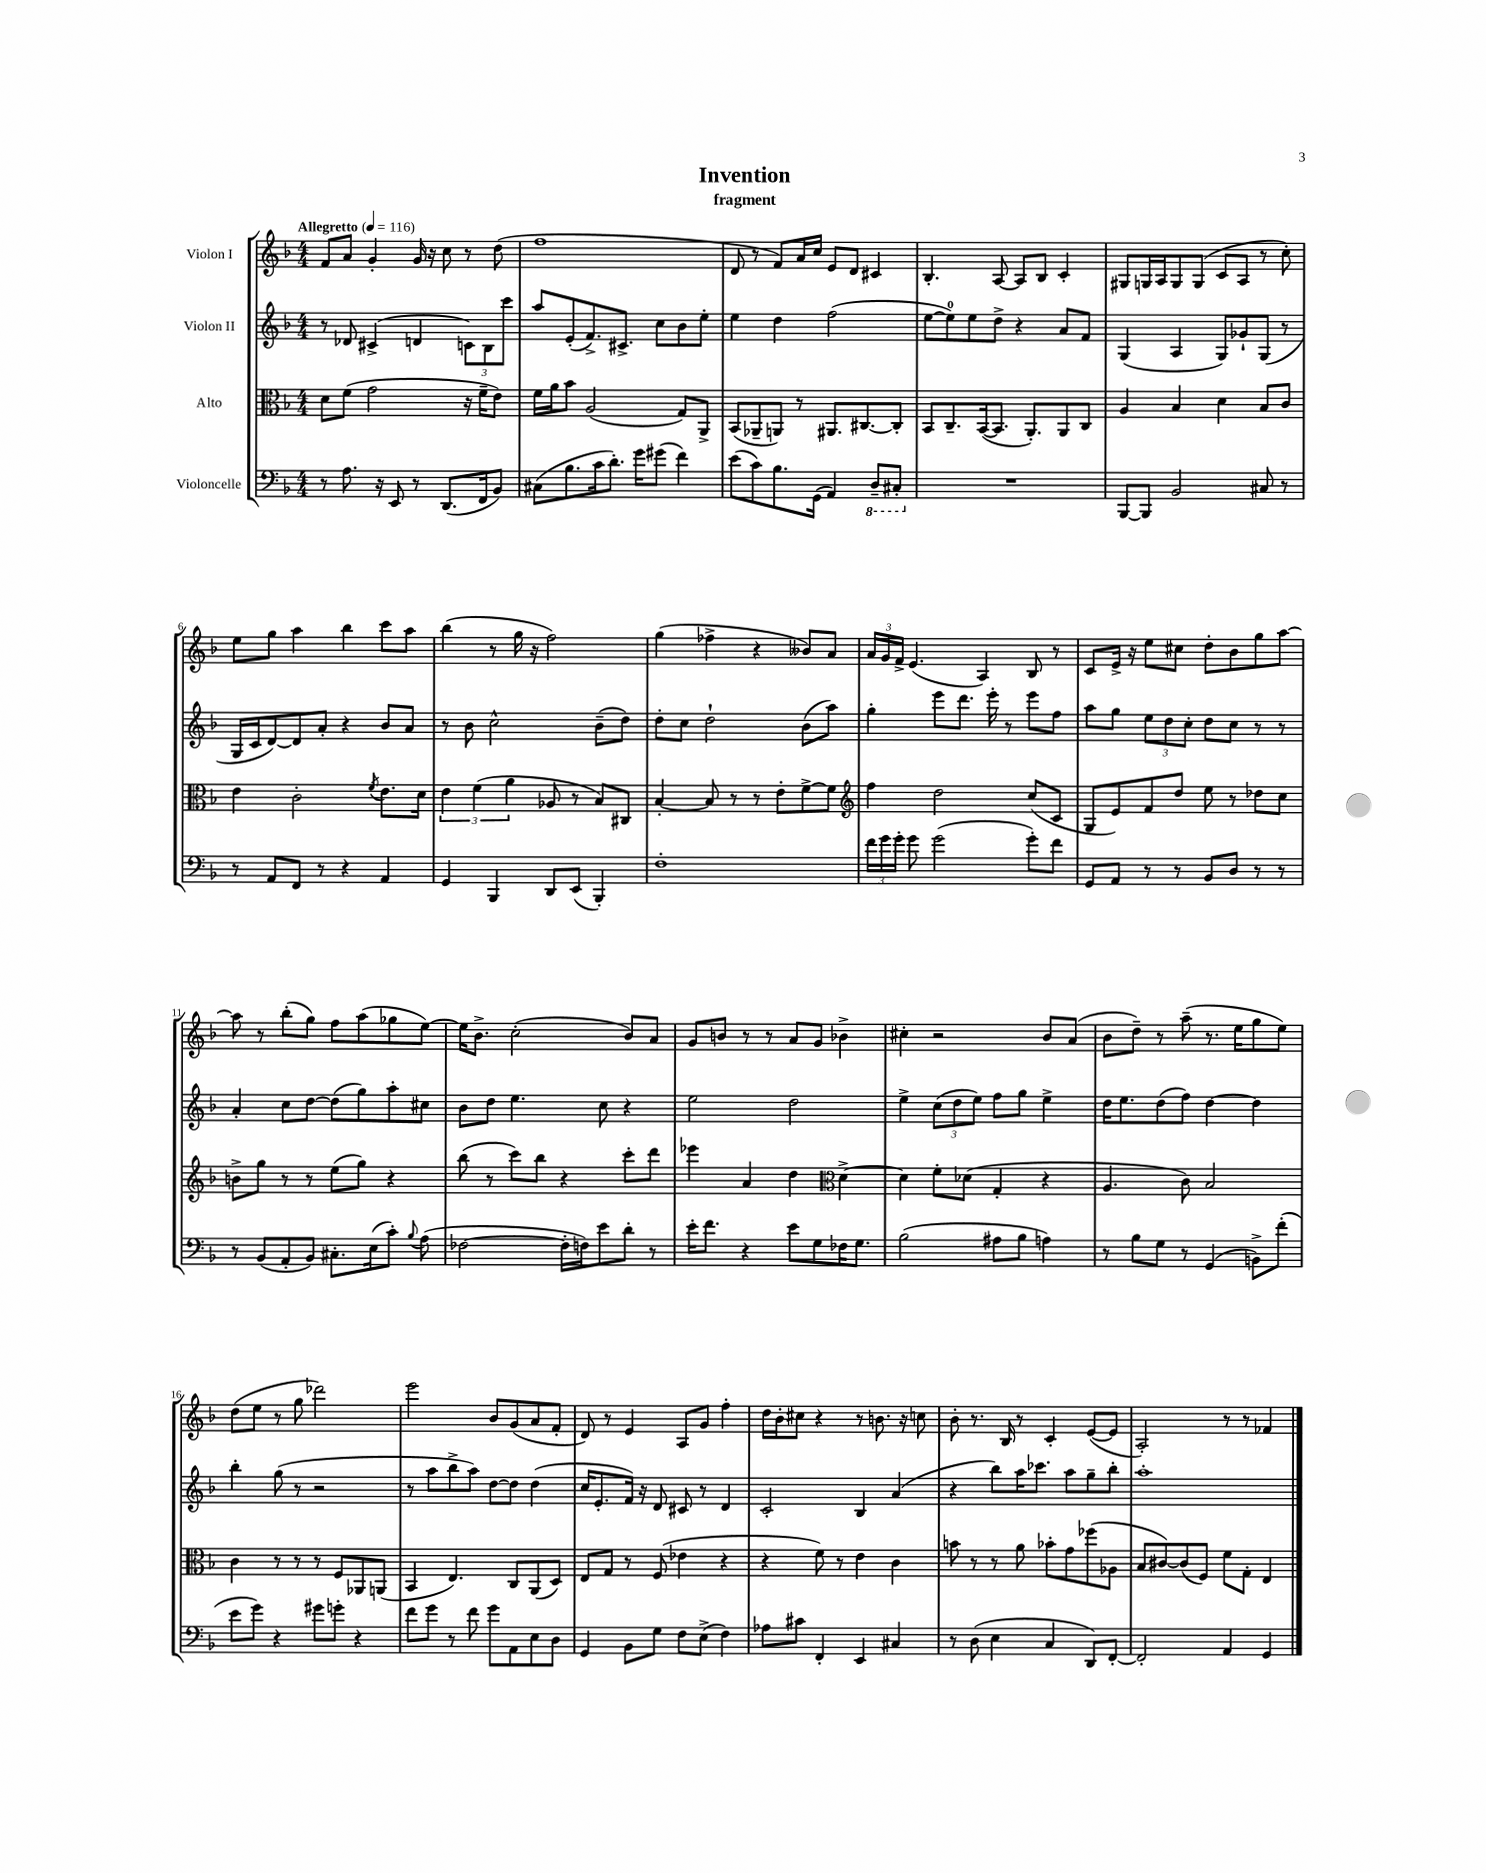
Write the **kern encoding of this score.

**kern	**kern	**kern	**kern
*staff4	*staff3	*staff2	*staff1
*clefF4	*clefC3	*clefG2	*clefG2
*k[b-]	*k[b-]	*k[b-]	*k[b-]
*M4/4	*M4/4	*M4/4	*M4/4
*MM116	*MM116	*MM116	*MM116
8r	8d	8r	8f
8.A	(8f	8d-	8a
.	2g	(4c#^	4g'
16r	.	.	.
8EE	.	.	.
8r	.	4d	16g
.	.	.	16r
(8.DD	.	.	8cc
.	16r	12c)	8r
16FF	16f~	.	.
.	.	12B-	.
8BB-)	8e)	.	(8dd
.	.	12ccc	.
=	=	=	=
(8C#	16f	8aa	1ff
.	16a	.	.
8.B-	8b-	(8e'	.
.	(2A	8.f^)	.
16c	.	.	.
8.d')	.	.	.
.	.	8.c#^	.
16g	.	.	.
(8g#	.	8cc	.
4f)	8G)	8b-	.
.	8AA^	8ee'	.
=	=	=	=
(8e	(8BB-	4ee	8d
8c)	8AA-~	.	8r
8.B-	8AA)	4dd	8f)
.	8r	.	16a
(16GG	.	.	16cc
4AA)	8.AA#	(2ff	8e
.	.	.	8d
.	[8.C#	.	.
8DD~	.	.	4c#
8CC#'	8C#']	.	.
=	=	=	=
1r	8BB-	[8ee	4.B-'
.	8.C~	8ee])	.
.	.	8ee	.
.	([16BB-	.	.
.	8.BB-]	8dd^	[8A
.	.	4r	8A]
.	8.AA')	.	.
.	.	.	8B-
.	8AA	8a	4c'
.	8C	8f	.
=	=	=	=
[8BBB-	4A	(4G	8G#
8BBB-]	.	.	16G
.	.	.	16A
2BB-	4B-	4A	8G
.	.	.	(8G
.	4d	8G)	8c
.	.	8g-`	8A
8C#	8B-	(8G	8r
8r	8c	8r	8cc')
=	=	=	=
8r	4e	16G	8ee
.	.	16c	.
8AA	.	[8d)	8gg
8FF	2c'	8d]	4aa
8r	.	8a'	.
4r	.	4r	4bb-
.	8qf	.	.
4AA	8.e	8b-	8ccc
.	.	8a	8aa
.	16d	.	.
=	=	=	=
4GG	6e	8r	(4bb-
.	.	8b-	.
.	(6f	.	.
4BBB-	.	2cc^^	8r
.	6a	.	.
.	.	.	16gg
.	.	.	16r
8DD	8A-	.	2ff)
(8EE	8r	.	.
4BBB-')	8B-)	(8b-~	.
.	8C#	8dd)	.
=	=	=	=
1F'	[4B-'	8dd'	(4gg
.	.	8cc	.
.	8B-]	2dd`	4ff-^
.	8r	.	.
.	8r	.	4r
.	8e'	.	.
.	[8f^	(8b-	8b--)
.	8f]	8aa)	8a
=	=	=	=
*	*clefG2	*	*
24f	4ff	4gg'	24a
24g	.	.	24g
24g'	.	.	24f^
8g	.	.	(4.e
(2g	2dd	8eee	.
.	.	8.ddd	.
.	.	.	4A)
.	.	16eee'	.
.	.	8r	.
8g')	(8cc	8eee	8B-
8f	8c	8ff	8r
=	=	=	=
8GG	8G	8aa	8c
8AA	8e)	8gg	16e^
.	.	.	16r
8r	8f	12ee	8ee
.	.	12dd	.
8r	8dd	.	8cc#
.	.	12cc'	.
8BB-	8ee	8dd	8dd'
8D	8r	8cc	8b-
8r	8dd-	8r	8gg
8r	8cc	8r	[8aa
=	=	=	=
8r	8b^	4a'	8aa]
(8BB-	8gg	.	8r
8AA'	8r	8cc	(8bb-'
8BB-)	8r	[8dd	8gg)
8.C#'	(8ee	(8dd]	8ff
.	8gg)	8gg)	(8aa
(16E	.	.	.
8c')	4r	8aa'	8gg-
8qqB-	.	.	.
(8A	.	8cc#	[8ee)
=	=	=	=
[2F-	(8bb-	8b-	16ee]
.	.	.	8.b-^
.	8r	8dd	.
.	8ccc)	4.ee	(2cc'
.	8bb-	.	.
16F-']	4r	.	.
16F)	.	.	.
8e	.	8cc	.
8d'	8ccc'	4r	8b-)
8r	8ddd	.	8a
=	=	=	=
16e'	4eee-	2ee	8g
8.f	.	.	.
.	.	.	8b
4r	4a	.	8r
.	.	.	8r
8e	4dd	2dd	8a
8G	.	.	8g
*	*clefC3	*	*
16F-	[4d^	.	4b-^
8.G	.	.	.
=	=	=	=
(2B-	4d]	4ee^	4cc#'
.	8f'	(12cc	2r
.	.	12dd	.
.	(8d-	.	.
.	.	12ee)	.
8A#	4G'	8ff	.
8B-	.	8gg	.
4A)	4r	4ee^	8b-
.	.	.	(8a
=	=	=	=
8r	4.A	16dd	8b-
.	.	8.ee	.
8B-	.	.	8dd~)
8G	.	(8dd	8r
8r	8c)	8ff)	(8aa~
(4GG	2B-	[4dd	8.r
.	.	.	16ee
8BB^)	.	4dd]	8gg
(8f'	.	.	8ee)
=	=	=	=
8e	4c	4bb-'	(8dd
8g)	.	.	8ee
4r	8r	(8gg	8r
.	8r	8r	8gg
8g#	8r	2r	2ddd-)
8g'	8F	.	.
4r	8AA-	.	.
.	(8AA	.	.
=	=	=	=
8f	4BB-	8r	2eee
8g	.	8aa	.
8r	4.E)	8bb-^	.
8f	.	8aa)	.
8g	.	[8dd	8b-
8AA	8C	8dd]	(8g
8E	(8AA	(4dd	8a
8D	8D)	.	8f'
=	=	=	=
4GG	8E	16cc	8d)
.	.	8.e'	.
.	8G	.	8r
8BB-	8r	16f)	4e
.	.	16r	.
8G	(8F	8d	.
8F	4e-	8c#	8A
(8E^	.	8r	8g
4F)	4r	4d	4ff'
=	=	=	=
8A-	4r	2c'	16dd
.	.	.	16b-'
8c#	.	.	8cc#
4FF'	8f)	.	4r
.	8r	.	.
4EE	4e	4B-	8r
.	.	.	8.b
4C#	4c	(4a	.
.	.	.	16r
.	.	.	8cc
=	=	=	=
8r	8b	4r	8b-'
(8D	8r	.	8.r
4E	8r	8bb-)	.
.	.	.	16B-
.	8a	16aa	8r
.	.	8.ccc-	.
4C	8b-'	.	4c'
.	8g	8aa	.
8DD)	(8ff-	8gg~	([8e
[8FF'	8A-	8bb-'	8e]
=	=	=	=
2FF']	8B-	1aa'	2A')
.	[8c#)	.	.
.	(8c#]	.	.
.	8F)	.	.
4AA	8f	.	8r
.	8G'	.	8r
4GG	4E	.	4f-
==	==	==	==
*-	*-	*-	*-
